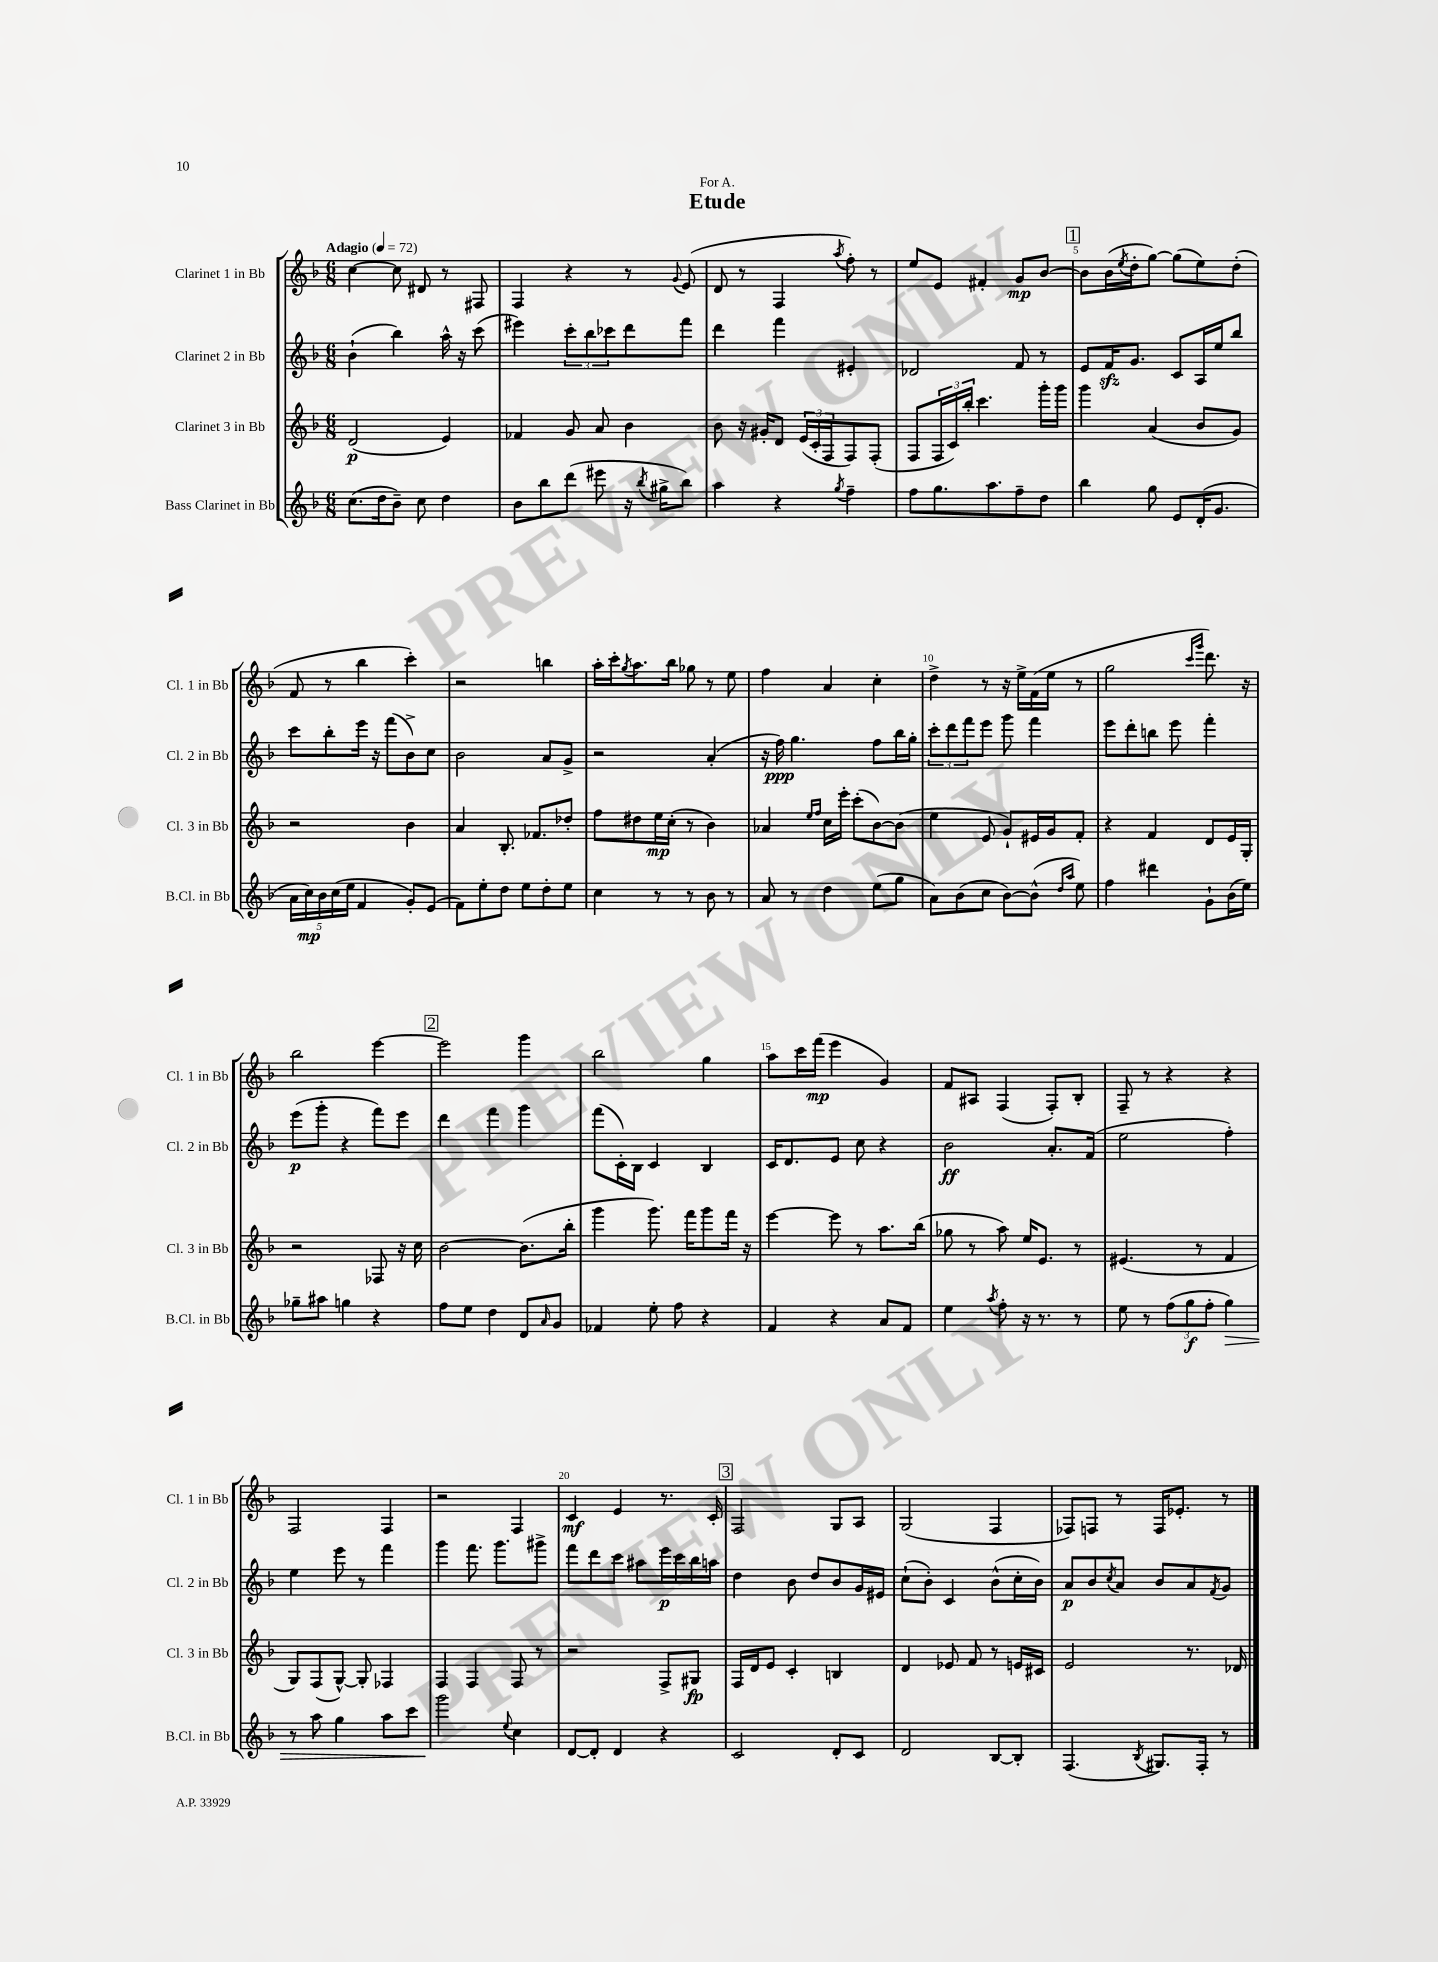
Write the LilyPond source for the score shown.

\header { title = "Etude" dedication = "For A." }
<<
\new StaffGroup <<
\new Staff = "s0" \with { instrumentName = "Clarinet 1 in Bb" shortInstrumentName = "Cl. 1 in Bb" } {
    \clef treble \key f \major \numericTimeSignature \time 6/8 \tempo "Adagio" 4 = 72
    c''4~ c''8 dis'8 r8 fis8 |
    f4 r4 r8 \appoggiatura { g'8 } e'8( |
    d'8 r8 f4 \acciaccatura { a''8 } f''8-.) r8 |
    e''8 e'8 fis'4-. g'8\mp bes'8~ |
    \mark \markup { \box "1" } bes'8 bes'16( \acciaccatura { e''8 } d''16-. g''8~) g''8( e''8) d''8-.( |
    f'8 r8 bes''4 c'''4-.) |
    r2 b''4 |
    a''16-. c'''16-. \acciaccatura { g''8 } a''8. bes''16 ges''8 r8 e''8 |
    f''4 a'4 c''4-. |
    d''4-> r8 r16 e''16-> f'16( e''16 r8 |
    g''2 \grace { c'''16 g'''16 } d'''8.) r16 |
    bes''2 e'''4~ |
    \mark \markup { \box "2" } e'''2 g'''4 |
    bes''2 g''4 |
    a''8 c'''16 f'''16\mp( e'''4 g'4) |
    f'8 ais8 f4( f8-.) bes8-. |
    f8-- r8 r4 r4 |
    f2 f4 |
    r2 f4 |
    c'4\mf e'4 r8. c'16-. |
    \mark \markup { \box "3" } f2 g8 a8 |
    g2( f4 |
    fes8) f8 r8 f16 ees'8.-. r8 \bar "|." |
}
\new Staff = "s1" \with { instrumentName = "Clarinet 2 in Bb" shortInstrumentName = "Cl. 2 in Bb" } {
    \clef treble \key f \major \numericTimeSignature \time 6/8
    bes'4-!( bes''4) a''16-^ r16 c'''8( |
    eis'''4) \tuplet 3/2 { c'''8-. bes''8 ces'''8 } d'''8 f'''8 |
    d'''4 f'''4 eis'4-. |
    des'2 f'8 r8 |
    \mark \markup { \box "1" } e'8 f'16\sfz g'8. c'8 a16 e''16 bes''8 |
    c'''8 bes''8-. e'''16 r16 f'''8( bes'8->) c''8 |
    bes'2 a'8 g'8-> |
    r2 a'4-.( |
    r16 f''16\ppp) g''4. f''8 bes''16 g''16-. |
    \tuplet 3/2 { c'''8-. d'''8 f'''8 } e'''8 g'''8 f'''4 |
    e'''8 d'''8-. b''8 e'''8 f'''4-. |
    e'''8\p( g'''8-. r4 f'''8) e'''8 |
    \mark \markup { \box "2" } d'''4 f'''4 g'''4 |
    f'''8( c'16-.) bes16 c'4 bes4 |
    c'16 d'8. e'8 c''8 r4 |
    bes'2\ff a'8.-. f'16( |
    e''2 f''4-.) |
    e''4 e'''8 r8 f'''4 |
    g'''4 f'''8. g'''8. gis'''8-> |
    f'''8 d'''8 c'''8 ais''8 e'''16\p c'''16 bes''16 a''16 |
    \mark \markup { \box "3" } d''4 bes'8 d''8 bes'8 g'16 eis'16 |
    c''8-!( bes'8-.) c'4 bes'8-^( c''16-. bes'16) |
    a'8\p bes'8 \acciaccatura { c''8 } a'8 bes'8 a'8 \acciaccatura { f'8 } g'8 \bar "|." |
}
\new Staff = "s2" \with { instrumentName = "Clarinet 3 in Bb" shortInstrumentName = "Cl. 3 in Bb" } {
    \clef treble \key f \major \numericTimeSignature \time 6/8
    d'2\p( e'4) |
    fes'4 g'8 a'8 bes'4 |
    bes'8 r16 gis'16-. d'8 \tuplet 3/2 { e'16( c'16-. f16 } f8) f8-.( |
    f8 \tuplet 3/2 { f16 c'16) bes''16-. } c'''4. g'''16-. g'''16 |
    \mark \markup { \box "1" } g'''4 a'4( bes'8 g'8) |
    r2 bes'4 |
    a'4 bes8.-. fes'8. des''8-. |
    f''8 dis''8 e''16\mp c''16-.( r8 bes'4) |
    aes'4 \grace { e''16 f''16 } c''16 e'''16-. c'''8-.( bes'8~) bes'8( |
    e''4 e'8 g'8-!) eis'16 g'16 f'8-. |
    r4 f'4 d'8 e'16 g16-. |
    r2 fes8 r16 c''16 |
    \mark \markup { \box "2" } bes'2~ bes'8.( bes''16-. |
    g'''4 g'''8.) f'''16 g'''8 f'''16 r16 |
    e'''4~ e'''8 r8 a''8. bes''16( |
    ges''8 r8 a''8) e''16 e'8. r8 |
    eis'4.( r8 f'4 |
    g8) f8( g8~-^) g8-. fes4 |
    f4 f4 f8 r8 |
    r2 f8-> gis8\fp |
    \mark \markup { \box "3" } f16 d'16 e'8 c'4-. b4 |
    d'4 ees'8 f'8 r8 e'16 cis'16 |
    e'2 r8. des'16 \bar "|." |
}
\new Staff = "s3" \with { instrumentName = "Bass Clarinet in Bb" shortInstrumentName = "B.Cl. in Bb" } {
    \clef treble \key f \major \numericTimeSignature \time 6/8
    c''8.( d''16 bes'8--) c''8 d''4 |
    bes'8 bes''8 d'''8( eis'''8 r16 \acciaccatura { bes''8 } gis''16-> bes''8) |
    a''4 r4 \acciaccatura { g''8 } f''4-- |
    f''8 g''8. a''8. f''8-- d''8 |
    \mark \markup { \box "1" } bes''4 g''8 e'8 d'16-.( g'8. |
    \tuplet 5/4 { a'16 c''16\mp) bes'16 c''16( e''16 } f'4 g'8-.) e'8( |
    f'8) e''8-. d''8 e''8 d''8-. e''8 |
    c''4 r8 r8 bes'8 r8 |
    a'8 r8 d''4 e''8( g''8 |
    a'8) bes'8( c''8 bes'8~) bes'8-^( \grace { d''16 a''16 } e''8) |
    f''4 dis'''4 g'8-! bes'16( e''16) |
    ges''8-- ais''8 g''4 r4 |
    \mark \markup { \box "2" } f''8 e''8 d''4 d'8 \grace { a'16 } g'8 |
    fes'4 e''8-. f''8 r4 |
    f'4 r4 a'8 f'8 |
    e''4 \acciaccatura { a''8 } f''8-. r16 r8. r8 |
    e''8 r8 \tuplet 3/2 { f''8( g''8\f f''8-. } g''4\>) |
    r8 a''8 g''4 a''8 c'''8 |
    g'''2\! \appoggiatura { e''8 } c''4 |
    d'8~ d'8-. d'4 r4 |
    \mark \markup { \box "3" } c'2 d'8-. c'8 |
    d'2 bes8~ bes8-. |
    f4.( \acciaccatura { bes8 } gis8.) f16-. r8 \bar "|." |
}
>>
>>
\layout { \context { \Score \override BarNumber.break-visibility = ##(#f #t #t) barNumberVisibility = #(every-nth-bar-number-visible 5) } }
